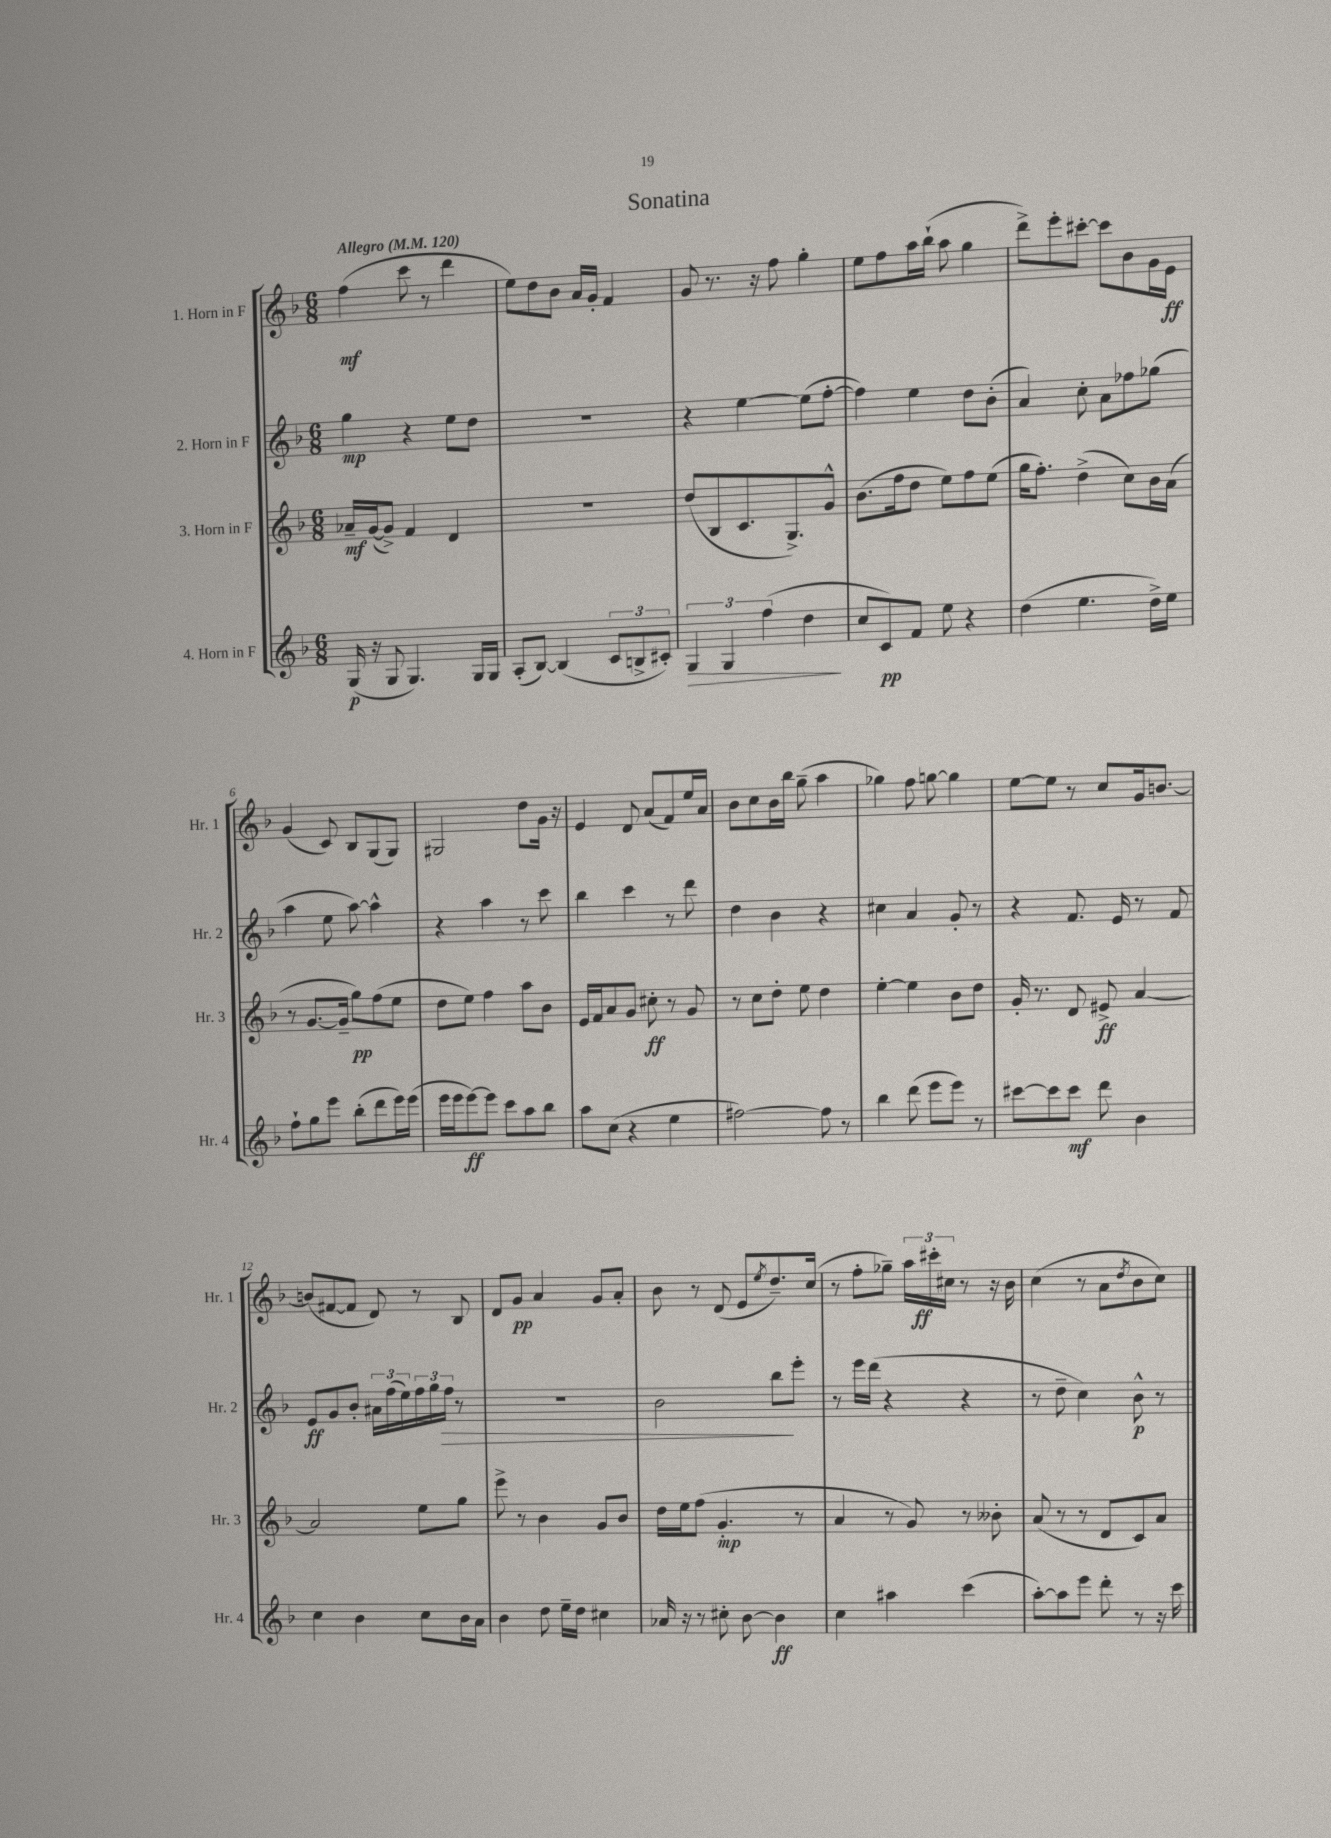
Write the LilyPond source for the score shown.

\header { title = "Sonatina" }
<<
\new StaffGroup <<
\new Staff = "s0" \with { instrumentName = "1. Horn in F" shortInstrumentName = "Hr. 1" } {
    \clef treble \key f \major \numericTimeSignature \time 6/8 \tempo "Allegro" 4 = 120
    f''4\mf( c'''8 r8 d'''4 |
    e''8) d''8 bes'8 a'16 g'16-. f'4 |
    g'8 r8. r16 f''8 g''4-. |
    e''8 f''8 a''16 bes''16-!( a''8 g''4 |
    d'''8->) e'''8-. cis'''8~-. cis'''8 bes'8 g'16 e'16\ff |
    g'4( c'8) bes8 g8( g8) |
    gis2 d''8 g'16 r16 |
    e'4 d'8 a'8( f'8) e''16 a'16 |
    bes'8 c''8 bes'16 bes''16 g''8--( a''4 |
    ges''4) f''8 g''8~ g''4 |
    e''8~ e''8 r8 c''8 g'16 b'8.~ |
    b'8( fis'8~ fis'8 d'8) r8 bes8 |
    d'8 g'8\pp a'4 g'8 a'8-. |
    bes'8 r8 d'8( e'8 \acciaccatura { e''8 } d''8.--) c''16( |
    r8 f''8-. ges''8--) \tuplet 3/2 { a''16 cis'''16-.\ff cis''16 } r8 r16 bes'16 |
    c''4( r8 a'8 \acciaccatura { d''8 } bes'8 c''8) \bar "|." |
}
\new Staff = "s1" \with { instrumentName = "2. Horn in F" shortInstrumentName = "Hr. 2" } {
    \clef treble \key f \major \numericTimeSignature \time 6/8
    g''4\mp r4 e''8 d''8 |
    R2. |
    r4 e''4~ e''8( f''8~-. |
    f''4) e''4 d''8 bes'8-.( |
    a'4) c''8-. a'8 fes''8 ges''8( |
    a''4 e''8 a''8~) a''4-^ |
    r4 a''4 r8 c'''8 |
    bes''4 c'''4 r8 d'''8 |
    d''4 bes'4 r4 |
    cis''4 a'4 g'8-. r8 |
    r4 f'8. e'16 r8 f'8 |
    e'8\ff g'8 bes'8-. \tuplet 3/2 { ais'16 f''16( e''16) } \tuplet 3/2 { f''16 g''16 f''16\> } r8 |
    R2. |
    bes'2 bes''8\! e'''8-. |
    r8 e'''16 d'''16( r4 r4 |
    r8 d''8-- c''4) bes'8-^\p r8 \bar "|." |
}
\new Staff = "s2" \with { instrumentName = "3. Horn in F" shortInstrumentName = "Hr. 3" } {
    \clef treble \key f \major \numericTimeSignature \time 6/8
    aes'16--\mf g'16~( g'8->) f'4 d'4 |
    R2. |
    d''8( bes8 c'8. g8.->) g'8-^ |
    bes'8.( f''16 d''8 e''8) f''8 e''8( |
    g''16 f''8.-.) d''4->( c''8) bes'16 a'16( |
    r8 g'8.~ g'16-- g''8\pp) f''8( e''8 |
    d''8 e''8) f''4 a''8 bes'8 |
    e'16 f'16 a'8 g'8 cis''8-.\ff r8 g'8 |
    r8 c''8 d''8-. e''8 d''4 |
    e''4~-. e''4 bes'8 d''8 |
    g'16-. r8. d'8 eis'8->\ff a'4~ |
    a'2 e''8 g''8 |
    e'''8-> r8 bes'4 g'8 bes'8 |
    d''16 e''16 f''8( g'4.-.\mp r8 |
    a'4 r8 g'8) r8 beses'8-. |
    a'8( r8 r8 d'8 c'8) a'8 \bar "|." |
}
\new Staff = "s3" \with { instrumentName = "4. Horn in F" shortInstrumentName = "Hr. 4" } {
    \clef treble \key f \major \numericTimeSignature \time 6/8
    g16\p( r16 g8 g4.) g16 g16 |
    a8-.( bes8~) bes4( \tuplet 3/2 { c'8 b8-> cis'8-.) } |
    \tuplet 3/2 { g4\> g4 f''4( } d''4\! |
    c''8 c'8\pp) f'8 e''8 r4 |
    d''4( e''4. d''16->) e''16 |
    f''8-! g''8 e'''8 bes''8-.( d'''8 e'''16) e'''16( |
    e'''16 e'''16 e'''8~\ff) e'''8 c'''8 a''8 bes''8 |
    a''8 c''8( r4 e''4 |
    fis''2~) fis''8 r8 |
    bes''4 d'''8( e'''8 e'''8) r8 |
    cis'''8~ cis'''8 cis'''8\mf d'''8 bes'4 |
    c''4 bes'4 c''8 bes'16 a'16 |
    bes'4 d''8 e''16-- d''16 cis''4 |
    aes'16 r16 r8 cis''8-. bes'8~ bes'4\ff |
    c''4 ais''4 c'''4( |
    a''8~-.) a''8 e'''8 d'''8-. r8 r16 c'''16 \bar "|." |
}
>>
>>
